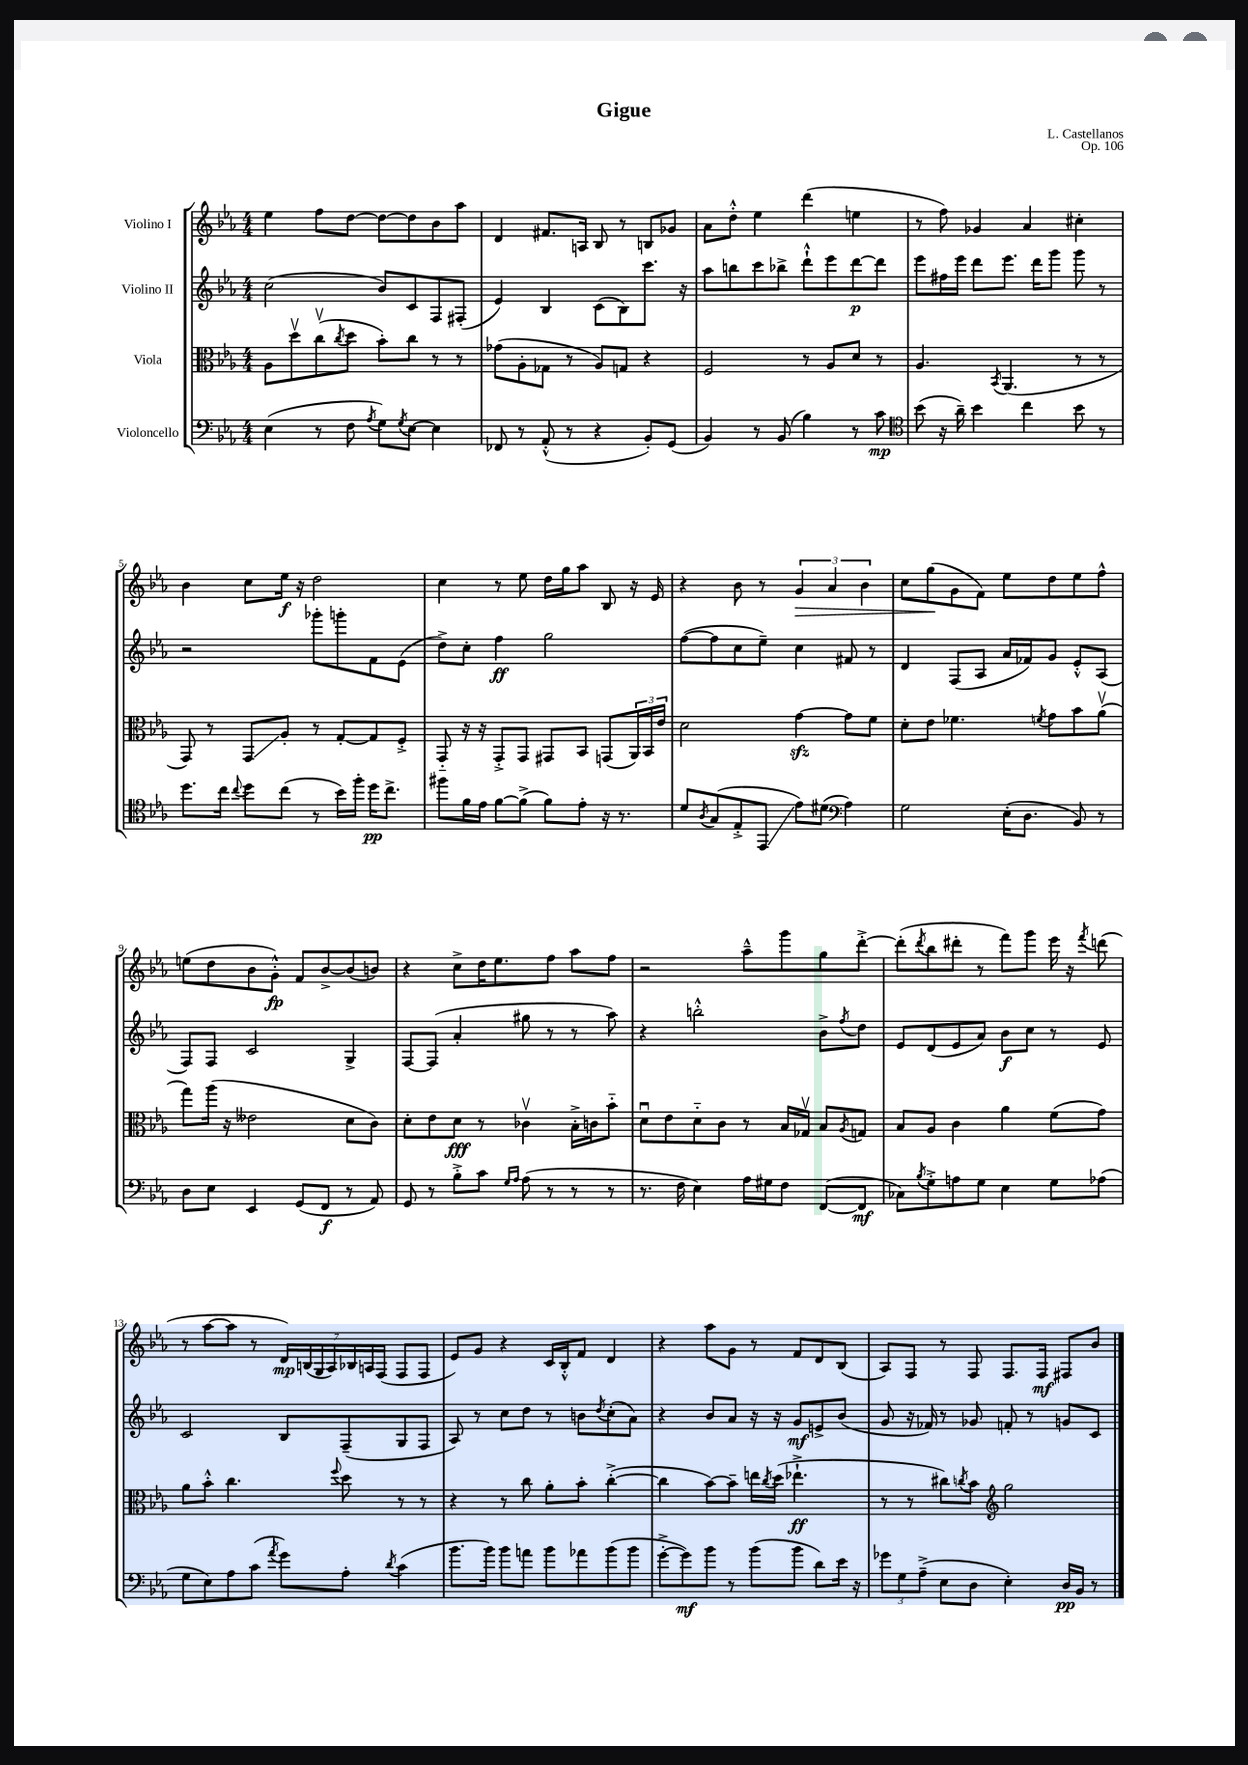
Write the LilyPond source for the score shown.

\header { title = "Gigue" composer = "L. Castellanos" opus = "Op. 106" }
<<
\new StaffGroup <<
\new Staff = "s0" \with { instrumentName = "Violino I" } {
    \clef treble \key ees \major \numericTimeSignature \time 4/4
    ees''4 f''8 d''8~ d''8~ d''8 bes'8 aes''8 |
    d'4 fis'8. a16 bes8 r8 b8 ges'8 |
    aes'8 d''8-.-^ ees''4 d'''4( e''4 |
    r8 f''8) ges'4 aes'4 cis''4-. |
    bes'4 c''8 ees''16\f r16 d''2 |
    c''4 r8 ees''8 d''16 g''16 aes''8 bes8 r16 ees'16 |
    r4 bes'8 r8 \tuplet 3/2 { g'4\> aes'4 bes'4 } |
    c''8 g''8\!( g'8 f'8) ees''8 d''8 ees''8 f''8-^ |
    e''8( d''8 bes'8 g'8-.-^\fp) f'8 bes'8~-> bes'8( b'8) |
    r4 c''8-> d''16 ees''8. f''8 aes''8 f''8 |
    r2 aes''8---^ g'''8 g''8 d'''8~-.-> |
    d'''8-.( \acciaccatura { d'''8 } bes''8 dis'''8-. r8 f'''8) g'''8 ees'''16 r16 \acciaccatura { f'''8 } d'''8( |
    r8 aes''8~ aes''8 r8 \tuplet 7/4 { d'16\mp) b16( g16 aes16) bes16 a16 f16( } f8 f8 |
    ees'8) g'8 r4 c'16 bes16-.-^ f'8 d'4 |
    r4 aes''8 g'8 r8 f'8 d'8 bes8( |
    aes8) f8 r8 f8 f8. f16\mf fis8 bes'8 \bar "|." |
}
\new Staff = "s1" \with { instrumentName = "Violino II" } {
    \clef treble \key ees \major \numericTimeSignature \time 4/4
    c''2( bes'8) c'8 f8 fis8-.( |
    ees'4) bes4 c'8( bes8) c'''8. r16 |
    aes''8 b''8 c'''8 bes''8-> d'''8-!-^ ees'''8 d'''8~\p d'''8 |
    ees'''8 fis''16 ees'''16 d'''8 ees'''8. d'''16 g'''8 g'''8 r8 |
    r2 ges'''8-. g'''8-. f'8 ees'8( |
    d''8->) c''8-. f''4\ff g''2 |
    f''8~( f''8 c''8 ees''8--) c''4 fis'8 r8 |
    d'4 f8( aes8 aes'16 fes'16) g'8 ees'8-.-^ aes8( |
    f8) f8 c'2 g4-> |
    f8~ f8( aes'4-. gis''8 r8 r8 aes''8) |
    r4 b''2-.-^ bes'8-> \acciaccatura { f''8 } d''8 |
    ees'8 d'8( ees'8 aes'8) bes'8\f c''8 r8 ees'8 |
    c'2 bes8 f8--( g8 f8 |
    aes8) r8 c''8 d''8 r8 b'8 \acciaccatura { d''8 } c''8-.( aes'8) |
    r4 bes'8 aes'8 r16 r16 g'8\mf e'8-> bes'8( |
    g'8 r16 fes'16) r8 ges'8 f'8-. r8 g'8 c'8 \bar "|." |
}
\new Staff = "s2" \with { instrumentName = "Viola" } {
    \clef alto \key ees \major \numericTimeSignature \time 4/4
    aes8 d''8\upbow c''8\upbow( \acciaccatura { c''8 } d''8 bes'8-.) c''8 r8 r8 |
    ges'8( aes8-. ges8 r8 aes8) g8 r4 |
    f2 r8 aes8 d'8 r8 |
    aes4. \acciaccatura { bes,8 } aes,4.( r8 r8 |
    g,8) r8 g,8\glissando aes8-. r8 g8~-. g8 f8-.-> |
    g,8-_ r16 r16 g,8-.-> g,8 gis,8 bes,8 g,8( \tuplet 3/2 { aes,16) bes,16 ees'16 } |
    d'2 g'4~\sfz g'8 f'8 |
    d'8-. ees'8 fes'4. \acciaccatura { f'8 } g'8 bes'8 aes'8\upbow( |
    g''8) aes''16( r16 eeses'2 d'8 c'8) |
    d'8-. ees'8 d'8\fff r8 ces'4\upbow bes16-.-> c'16 bes'8-_ |
    d'8\downbow ees'8 d'8-_ c'8 r8 bes16 ges16\upbow bes8 \acciaccatura { aes8 } g8 |
    bes8 aes8 c'4 aes'4 f'8( g'8) |
    aes'8 bes'8-.-^ c''4. \appoggiatura { f''8 } d''8 r8 r8 |
    r4 r8 c''8 aes'8-. bes'8-. c''4~-.->( |
    c''4 bes'8~) bes'8-- e''16 \acciaccatura { c''8 } d''16( ees''4.-!->\ff |
    r8 r8 cis''8) \acciaccatura { c''8 } bes'8 \clef treble g''2 \bar "|." |
}
\new Staff = "s3" \with { instrumentName = "Violoncello" } {
    \clef bass \key ees \major \numericTimeSignature \time 4/4
    ees4( r8 f8 \acciaccatura { aes8 } g8) \acciaccatura { g8 } ees8~ ees4 |
    fes,8 r8 aes,8-.-^( r8 r4 bes,8-.) g,8( |
    bes,4) r8 bes,8( bes4) r8 c'8\mp |
    \clef tenor bes'8( r16 aes'16--) bes'4 c''4 bes'8 r8 |
    d''8. c''16 \appoggiatura { c''8 } d''8 c''8( r8 bes'16) f''16-. d''16\pp c''8.-> |
    fis''8 f'16 ees'16 f'8~ f'8->( f'8) ees'8-. r16 r8. |
    d'8 \acciaccatura { aes8 } g8( ees8-.-> ees,8\glissando ees'8) dis'8( \clef bass aes4) |
    g2 ees16-.( d8. bes,8) r8 |
    d8 ees8 ees,4 g,8( f,8\f r8 aes,8) |
    g,8 r8 bes8-.-> c'8 \grace { g16 aes16 } aes8( r8 r8 r8 |
    r8. f16 ees4) aes16 gis16 f8 f,8~( f,8\mf |
    ces8) \acciaccatura { bes8 } g8-.-> a8 g8 ees4 g8 aes8( |
    g8 ees8) aes8 c'8( \acciaccatura { aes'8 } g'8) aes8-. \acciaccatura { d'8 } c'4( |
    bes'8. bes'16) bes'8 a'8 bes'8 aes'8 bes'8( bes'8 |
    g'8~-.-> g'8\mf) bes'8 r8 bes'8( bes'8 d'8) ees'16 r16 |
    \tuplet 3/2 { ges'8 g8 aes8--->( } ees8 d8 ees4-.) d16\pp bes,16 r8 \bar "|." |
}
>>
>>
